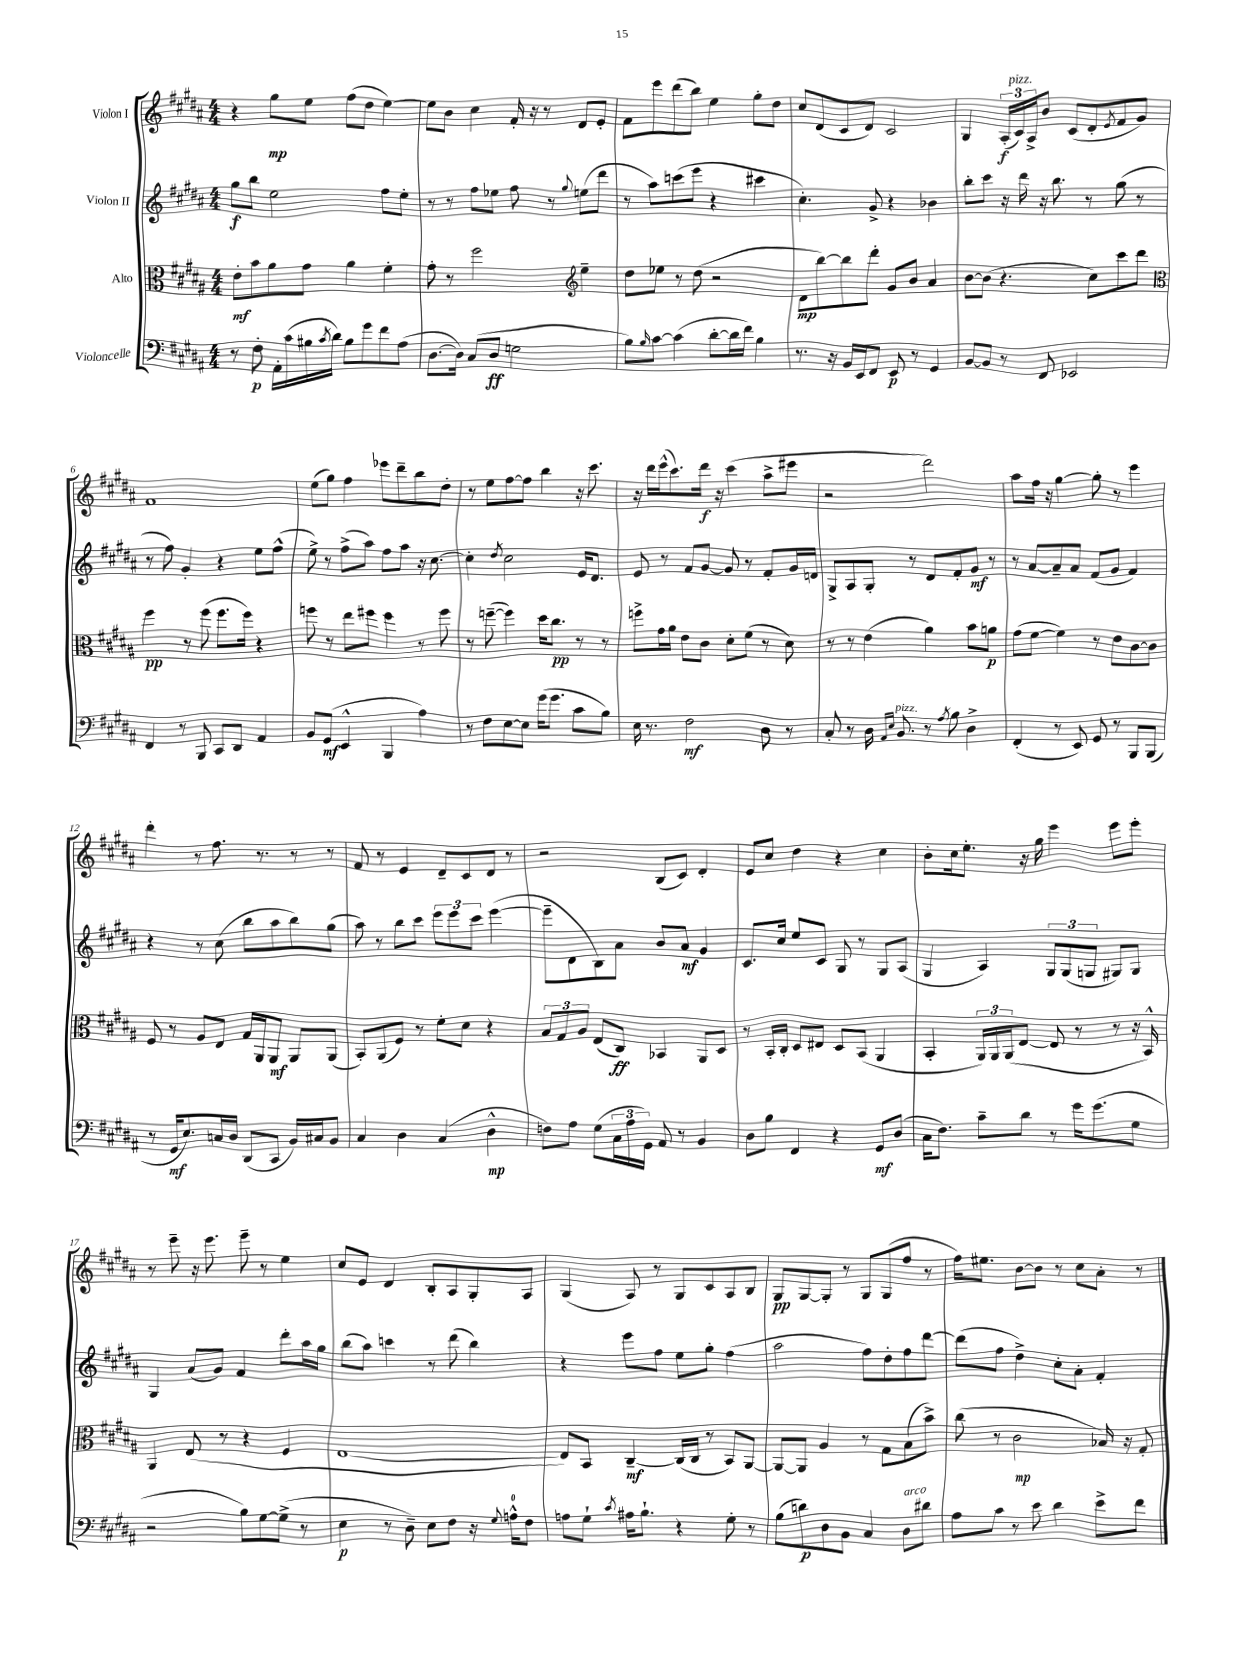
<<
\new StaffGroup <<
\new Staff = "s0" \with { instrumentName = "Violon I" } {
    \clef treble \key b \major \numericTimeSignature \time 4/4
    r4 gis''8\mp e''8 fis''8( dis''8 e''4~) |
    e''8 b'8 cis''4 fis'16-. r16 r8 dis'8 e'8-. |
    fis'8 e'''8 dis'''8( b''8) e''4 gis''8-. dis''8 |
    cis''8 dis'8( cis'8 dis'8) cis'2 |
    gis4 \tuplet 3/2 { ais16-.\f( cis'16^\markup { \italic "pizz." }) ais16-> } b'8 cis'8( dis'8-. \acciaccatura { e'8 } fis'8 gis'8) |
    fis'1 |
    e''8( gis''8) fis''4 ees'''8 dis'''8-- b''8 dis''8-. |
    r8 e''8 fis''8~ fis''8 b''4 r16 cis'''8. |
    r16 dis'''16 e'''16-^( cis'''8.) dis'''16\f r16 cis'''4( ais''8-> eis'''8 |
    r2 dis'''2) |
    ais''8 fis''16 r16 gis''4~ gis''8-. r8 e'''4 |
    dis'''4-. r8 fis''8. r8. r8 r8 |
    fis'8 r8 e'4 dis'8-- cis'8 dis'8 r8 |
    r2 b8( cis'8) dis'4-. |
    e'8 cis''8 dis''4 r4 cis''4 |
    b'8-. cis''16 e''8.-. r16 gis''16 e'''4 e'''8 e'''8-. |
    r8 e'''8-- r16 e'''8. e'''8-- r8 e''4 |
    cis''8 e'8 dis'4 b8-. ais8 gis8-. ais8 |
    gis4( ais8) r8 gis8 cis'8 ais8 b8 |
    gis8\pp gis8~ gis8-. r8 gis8 gis8( fis''8 r8 |
    fis''16) eis''8. b'8~ b'8 r8 cis''8 ais'8-. r8 \bar "|." |
}
\new Staff = "s1" \with { instrumentName = "Violon II" } {
    \clef treble \key b \major \numericTimeSignature \time 4/4
    gis''8\f b''8 e''2 fis''8 e''8-. |
    r8 r8 fis''8 ees''8 fis''8 r8 \appoggiatura { gis''8 } e''8( dis'''8 |
    r8 ais''8) c'''8( e'''8 r4 cis'''4 |
    cis''4.-.) gis'8-> r4 bes'4 |
    b''8-. cis'''8 r16 dis'''16 r16 b''8. r8 gis''8( r8 |
    r8 fis''8) gis'4-. r4 e''8 fis''8-^( |
    e''8->) r8 fis''8->( ais''8) fis''8 ais''8 r16 cis''8.~ |
    cis''4-. \acciaccatura { dis''8 } cis''2 e'16 dis'8. |
    e'8 r8 fis'8 gis'8~ gis'8 r8 fis'8-. gis'16 d'16 |
    gis8-> ais8 gis8-. r8 dis'8 fis'8-. gis'8\mf r8 |
    r8 ais'8~ ais'8-- ais'8 fis'8( gis'8 fis'4) |
    r4 r8 cis''8( b''8 ais''8 b''8) gis''8( |
    ais''8) r8 b''8 cis'''8 \tuplet 3/2 { e'''8 e'''8 cis'''8 } e'''4~( |
    e'''8-- dis'8 b8) ais'8 b'8 ais'8\mf gis'4 |
    cis'8. cis''16 e''8 cis'8 gis8 r8 gis8 ais8( |
    gis4 ais4) \tuplet 3/2 { gis8 gis8( g8 } gis8) gis8 |
    gis4 ais'8( gis'8) fis'4 dis'''8-. ais''16 gis''16 |
    b''8( ais''8) c'''4 r8 dis'''8( b''4) |
    r4 e'''8 fis''8 e''8 gis''8-. fis''4( |
    ais''2 fis''8) dis''8-. fis''8 dis'''8~ |
    dis'''8( fis''8 dis''4->) cis''8-. ais'8-. fis'4-. \bar "|." |
}
\new Staff = "s2" \with { instrumentName = "Alto" } {
    \clef alto \key b \major \numericTimeSignature \time 4/4
    e'8-.\mf b'8 ais'8 gis'8 ais'4 fis'4-. |
    gis'8-. r8 fis''2 \clef treble e''4-- |
    dis''8 ees''8 r8 dis''8( r2 |
    dis'8\mp b''8~) b''8 dis'''8-. gis'8 b'8 ais'4 |
    b'8~ b'8( r4. cis''8) cis'''8 dis'''8 |
    \clef alto fis''4\pp r8 fis''8( fis''8. fis''16) r4 |
    f''8 r8 e''8 fis''8 fis''4 r8 fis''8 |
    r8 f''8~--( f''4) dis''16 cis''8.\pp r8 r8 |
    f''8-> gis'16 ais'16 e'8 cis'8 dis'8-. fis'8( r8 dis'8) |
    r8 r8 e'4( ais'4) b'8 a'8\p |
    gis'8( fis'8~ fis'4) r8 e'8 cis'8~ cis'8 |
    fis8 r8 ais8 e8 gis16 ais,16 ais,8\mf ais,8 ais,8( |
    b,8-.) ais,8( fis8) r8 fis'8-. dis'8 r4 |
    \tuplet 3/2 { b8 gis8 ais8 } e8( cis8\ff) bes,4 ais,8 dis8 |
    r8 b,16-. cis16-. dis8 eis8 dis8 b,8( ais,4 |
    b,4-. \tuplet 3/2 { ais,16) ais,16 ais,16( } e8~ e8 r8 r8 r16 b,16-^) |
    ais,4 e8( r8 r4 fis4 |
    e1~ |
    e8) b,8 cis4~--\mf cis16( cis16 r8 b,8) ais,8~ |
    ais,8~ ais,8 ais4 r8 gis8 b8( b'8->) |
    cis''8( r8 cis'2\mp bes16) r16 gis8-. \bar "|." |
}
\new Staff = "s3" \with { instrumentName = "Violoncelle" } {
    \clef bass \key b \major \numericTimeSignature \time 4/4
    r8 fis8-.\p ais,16-. cis'16( bis16 \acciaccatura { cis'8 } dis'16) bis8 gis'8 fis'8 ais8( |
    dis8.~ dis16) cis8( dis8\ff g2 |
    b8) \grace { b16 } cis'8~ cis'4( dis'8~-. dis'16 fis'16) b4 |
    r8. r16 b,16 e,16 fis,8 e,8\p r8 gis,4 |
    b,8~ b,8 r8 fis,8 ees,2 |
    fis,4 r8 b,,8 cis,8 dis,8 ais,4 |
    b,8 gis,8\mf( e,4-^ b,,4 ais4) |
    r8 fis8 e8~ e8 gis'16( gis'8. cis'8 b8) |
    e16 r8. fis2\mf dis8 r8 |
    cis8-. r8 dis16 \grace { ais,16 e16 } b,8.^\markup { \italic "pizz." } r8 \acciaccatura { ais8 } b8 dis4-> |
    fis,4-.( r8 e,8) gis,8 r8 b,,8 b,,8( |
    r8 gis,16\mf e8.) c16 dis16 dis,8( cis,8 b,16) cis16 b,8 |
    cis4 dis4 cis4( dis4-^\mp |
    f8) ais8 gis8( \tuplet 3/2 { cis16 ais16 gis,16) } ais,8 r8 b,4 |
    dis8 b8 fis,4 r4 gis,8\mf dis8( |
    cis16 fis8.) cis'8-- dis'8 r8 gis'16 gis'8.( gis8 |
    r2 b8) gis8~ gis8->( r8 |
    e4\p r8 dis8--) e8 fis8 r16 \appoggiatura { gis8 } a16-0-^ fis8 |
    a8 gis8-! \acciaccatura { cis'8 } ais16 b8.-! r4 gis8-. r8 |
    b8( d'8\p) dis8 b,8 cis4 dis8^\markup { \italic "arco" } dis'8 |
    ais8 cis'8 r8 e'8 dis'4 e'8-> fis'8 \bar "|." |
}
>>
>>
